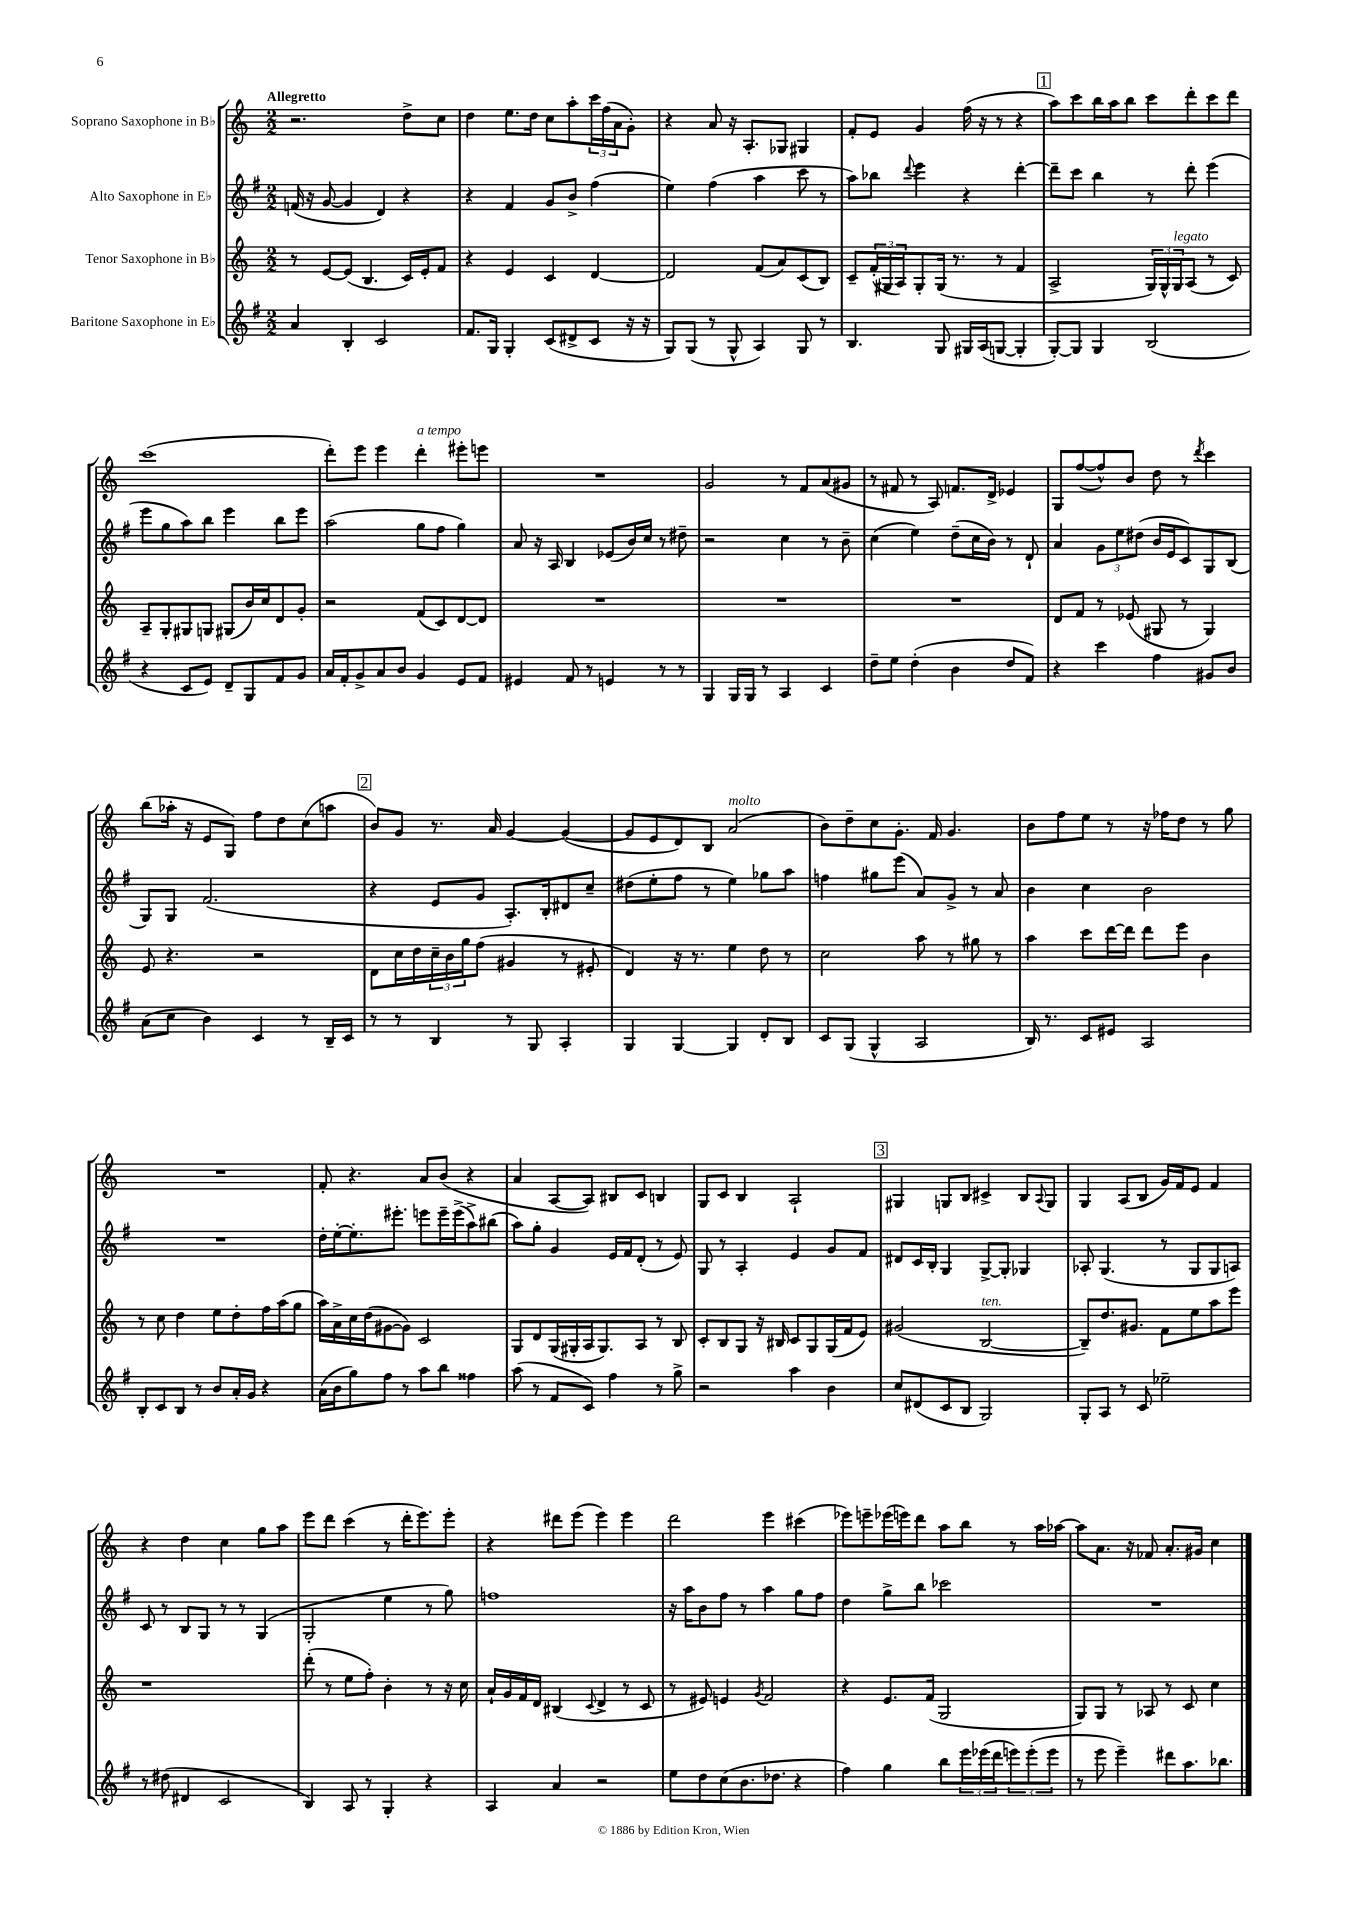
<<
\new StaffGroup <<
\new Staff = "s0" \with { instrumentName = "Soprano Saxophone in Bb" } {
    \clef treble \key c \major \numericTimeSignature \time 2/2 \tempo "Allegretto"
    r2. d''8-> c''8 |
    d''4 e''8. d''16 c''8 a''8-. \tuplet 3/2 { c'''16 f''16( a'16 } g'8-.) |
    r4 a'8 r16 a8.-. ges8 gis4 |
    f'8-. e'8 g'4 f''16( r16 r8 r4 |
    \mark \markup { \box "1" } a''8) c'''8 b''16 a''16 b''8 c'''8 d'''8-. c'''8 d'''8 |
    c'''1( |
    d'''8-.) e'''8 e'''4 d'''4-.^\markup { \italic "a tempo" } eis'''8-. e'''8 |
    R1 |
    g'2 r8 f'8 a'8( gis'8 |
    r8 fis'8 r8 a8) f'8. d'16-> ees'4 |
    g8 f''8~( f''8-^) b'8 d''8 r8 \acciaccatura { d'''8 } c'''4 |
    b''8( aes''16-. r16 e'8 g8) f''8 d''8 c''8( a''8 |
    \mark \markup { \box "2" } b'8) g'8 r8. a'16 g'4~ g'4~( |
    g'8 e'8 d'8) b8 a'2^\markup { \italic "molto" }( |
    b'8) d''8-- c''8 g'8.-. f'16 g'4. |
    b'8 f''8 e''8 r8 r16 fes''16 d''8 r8 g''8 |
    R1 |
    f'8-. r4. a'8 b'8( r4 |
    a'4 a8~ a8) bis8 c'8 b4 |
    g8 c'8 b4 a2-! |
    \mark \markup { \box "3" } gis4 g8 b8 cis'4-> b8 \appoggiatura { a8 } g8 |
    g4 a8( b8 g'16) f'16 e'8 f'4 |
    r4 d''4 c''4 g''8 a''8 |
    e'''8 d'''8 c'''4( r8 d'''16-. e'''8.) e'''8-. |
    r4 dis'''8 e'''8( e'''4) e'''4 |
    d'''2 e'''4 cis'''4( |
    ees'''8) e'''8-- ees'''16( e'''16) d'''8 a''8 b''8 r8 a''16 aes''16~ |
    aes''8 a'8. r16 fes'8 a'8.-. gis'16 c''4 \bar "|." |
}
\new Staff = "s1" \with { instrumentName = "Alto Saxophone in Eb" } {
    \clef treble \key g \major \numericTimeSignature \time 2/2
    f'16( r16 g'8~ g'4 d'4) r4 |
    r4 fis'4 g'8 b'8-> fis''4( |
    e''4) fis''4( a''4 c'''8 r8 |
    a''8) bes''8 \appoggiatura { d'''8 } e'''4 r4 d'''4~-. |
    \mark \markup { \box "1" } d'''8-- c'''8 b''4 r8 d'''8-. e'''4( |
    e'''8 g''8 a''8) b''8 e'''4 b''8 e'''8 |
    a''2( g''8 fis''8 g''4) |
    a'8 r16 a16 b4 ees'8( b'16) c''16 r8 dis''8-- |
    r2 c''4 r8 b'8-- |
    c''4( e''4) d''8--( c''16 b'16) r8 d'8-! |
    a'4 \tuplet 3/2 { g'8 e''8 dis''8( } b'16 e'16 c'8) g8 b8( |
    g8) g8 fis'2.( |
    \mark \markup { \box "2" } r4 e'8 g'8 a8.-.) b16-. dis'8 c''8-- |
    dis''8( e''8-. fis''8 r8 e''4) ges''8 a''8 |
    f''4 gis''8 e'''8( a'8) g'8-> r8 a'8 |
    b'4 c''4 b'2 |
    R1 |
    d''16-. e''16~-. e''8.-. eis'''8.-. e'''8 e'''16-- e'''16->( a''8->) bis''8( |
    a''8) g''8-. g'4 e'16 fis'16 d'8-.( r8 e'8) |
    g8 r8 a4-. e'4 g'8 fis'8 |
    \mark \markup { \box "3" } dis'8 c'16 b16-. g4 g8~-> g8-. ges4 |
    aes8-. g4.( r8 g8 g8 a8) |
    c'8 r8 b8 g8 r8 r8 g4( |
    g2-. e''4 r8 g''8) |
    f''1 |
    r16 a''16 b'8 fis''8 r8 a''4 g''8 fis''8 |
    d''4 g''8-> b''8 ces'''2 |
    R1 \bar "|." |
}
\new Staff = "s2" \with { instrumentName = "Tenor Saxophone in Bb" } {
    \clef treble \key c \major \numericTimeSignature \time 2/2
    r8 e'8~ e'8( b4. c'16) e'16-. f'8 |
    r4 e'4 c'4 d'4~ |
    d'2 f'8( a'8) c'8( b8) |
    c'8-- \tuplet 3/2 { f'16-.( gis16 a16) } gis8-. gis16( r8. r8 f'4 |
    \mark \markup { \box "1" } a2-> \tuplet 3/2 { g16) g16-^ g16^\markup { \italic "legato" } } a8( r8 c'8) |
    a8-- g8-. gis8 g8 gis8( b'16) c''16 d'8 g'8-. |
    r2 f'8( c'8) d'8~ d'8 |
    R1 |
    R1 |
    R1 |
    d'8 f'8 r8 ees'8( gis8 r8 gis4) |
    e'8 r4. r2 |
    \mark \markup { \box "2" } d'8 c''16 d''16 \tuplet 3/2 { c''16-- b'16 g''16 } f''8( gis'4 r8 eis'8-. |
    d'4) r16 r8. e''4 d''8 r8 |
    c''2 a''8 r8 gis''8 r8 |
    a''4 c'''8 d'''16~ d'''16 d'''8 e'''8 b'4 |
    r8 c''8 d''4 e''8 d''8-. f''16 a''16( g''8 |
    a''16) a'16-> c''16 d''16( gis'8~ gis'8) c'2 |
    g8 d'8 g16( gis16-. a16 gis8.) a8 r8 b8 |
    c'8-. b8 g8 r16 bis16 c'8 g8 g16( f'16 e'8) |
    \mark \markup { \box "3" } gis'2( b2~^\markup { \italic "ten." } |
    b8--) d''8. gis'8. f'8 e''8 a''8 e'''8 |
    r1 |
    d'''8-.( r8 e''8 f''8-.) b'4-. r8 r16 c''16 |
    a'16-! g'16 f'16 d'16 bis4( \appoggiatura { c'8 } d'4-> r8 c'8 |
    r8 eis'8) e'4 \acciaccatura { g'8 } f'2 |
    r4 e'8. f'16( g2 |
    g8) g8 r8 aes8 r8 c'8 c''4 \bar "|." |
}
\new Staff = "s3" \with { instrumentName = "Baritone Saxophone in Eb" } {
    \clef treble \key g \major \numericTimeSignature \time 2/2
    a'4 b4-. c'2 |
    fis'8. g16 g4-. c'8( dis'8-> c'8 r16 r16 |
    g8) g8( r8 g8-^ a4) g8 r8 |
    b4. g8 gis16 a16( g8~ g4-. |
    \mark \markup { \box "1" } g8~-.) g8 g4 b2( |
    r4 c'8 e'8) d'8-- g8 fis'8 g'8 |
    a'16 fis'16-. g'8-> a'8 b'8 g'4 e'8 fis'8 |
    eis'4 fis'8 r8 e'4 r8 r8 |
    g4 g16 g16 r8 a4 c'4 |
    d''8-- e''8 d''4-.( b'4 d''8 fis'8) |
    r4 c'''4 fis''4 gis'8 b'8 |
    a'8( c''8 b'4) c'4 r8 b16-- c'16 |
    \mark \markup { \box "2" } r8 r8 b4 r8 g8 a4-. |
    g4 g4~ g4 d'8-. b8 |
    c'8 g8( g4-^ a2 |
    b16) r8. c'8 eis'8 a2 |
    b8-. c'8 b8 r8 b'8 a'16-. g'16 r4 |
    a'16( b'16 g''8) fis''8 r8 a''8 b''8 fisis''4 |
    a''8( r8 fis'8 c'8) fis''4 r8 g''8-> |
    r2 a''4 b'4 |
    \mark \markup { \box "3" } c''8 dis'8( c'8 b8 g2) |
    g8-. a8 r8 c'8 ees''2-- |
    r8 dis''8( dis'4 c'2 |
    b4) a8 r8 g4-. r4 |
    a4 a'4 r2 |
    e''8 d''8 c''8( b'8. des''8. r4 |
    fis''4) g''4 b''8 \tuplet 3/2 { e'''16 ees'''16( d'''16 } \tuplet 3/2 { e'''8) e'''8-.( e'''8 } |
    r8 e'''8 e'''4--) dis'''8 a''8. bes''8. \bar "|." |
}
>>
>>
\layout { \context { \Score \remove "Bar_number_engraver" } }
